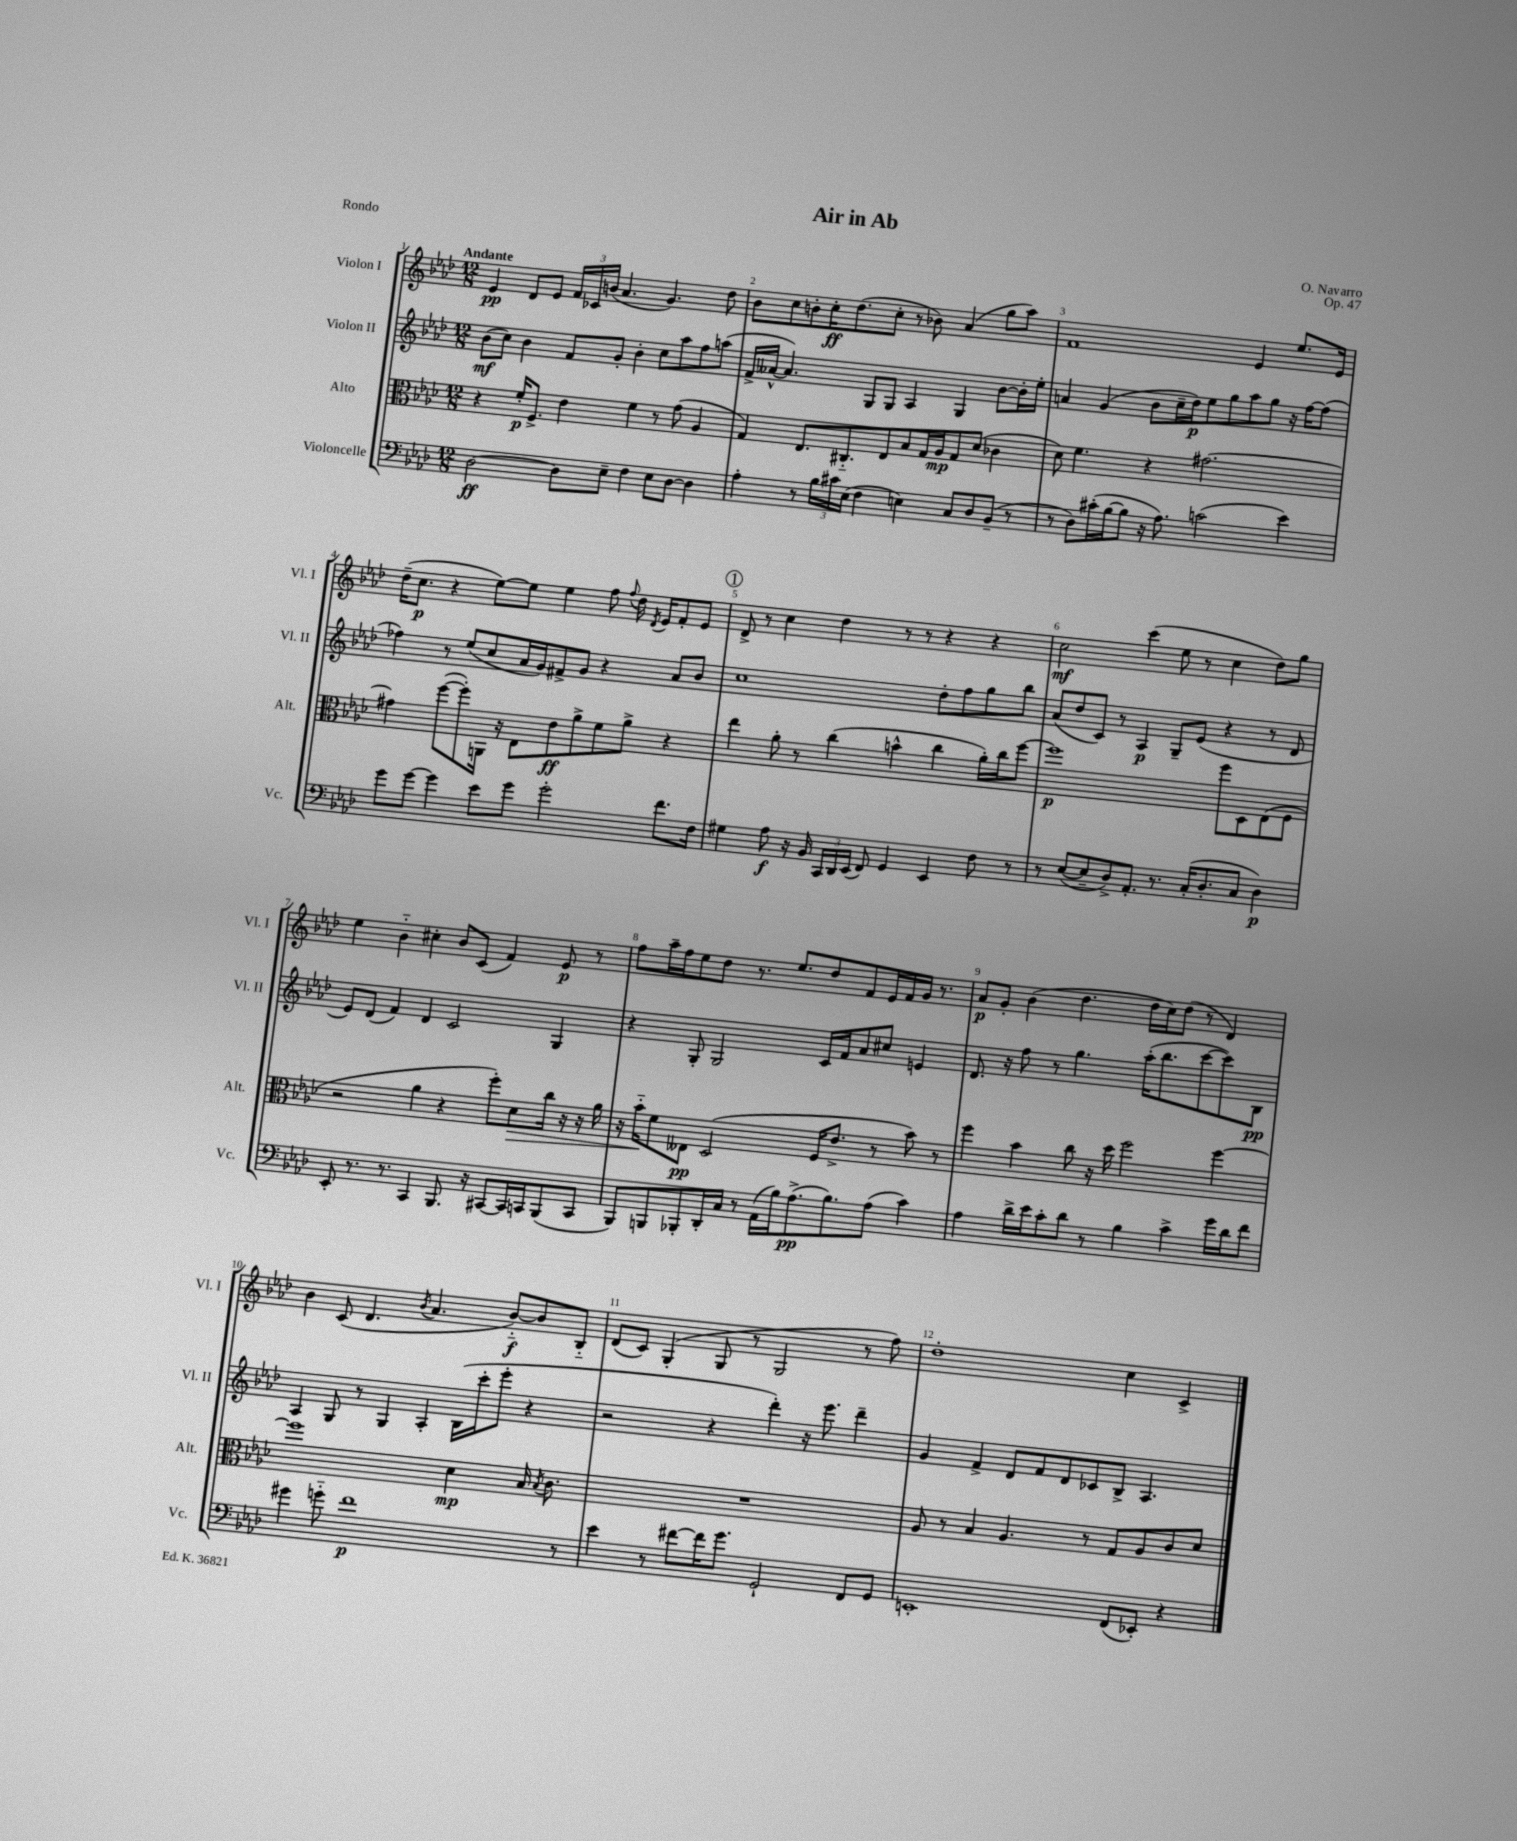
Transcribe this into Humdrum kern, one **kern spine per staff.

**kern	**kern	**kern	**kern
*staff4	*staff3	*staff2	*staff1
*clefF4	*clefC3	*clefG2	*clefG2
*k[b-e-a-d-]	*k[b-e-a-d-]	*k[b-e-a-d-]	*k[b-e-a-d-]
*M12/8	*M12/8	*M12/8	*M12/8
[2D-\	4r	(8b-\L	4e-/
.	.	8cc\J)	.
.	16f'/LK	4b-\	8d-/L
.	8.F^/J	.	.
.	.	.	8e-/J
8D-\]L	4e-\	8f/L	24f/LL
.	.	.	24c-/
.	.	.	(24b/JJ
8E-~\J	.	8g'/J	4.a-/
4F\	4f\	4b-'\	.
8E-\L	8r	8cc\L	4.g/)
[8D-\J	(8g\	8aa-\	.
4D-\]	4A-/	8ff\	.
.	.	(8aa\J	8dd-\
=	=	=	=
4A-'\	4G/)	16f^/LL	8b-\L
.	.	[16a--^^/JJ	.
.	.	4.a--/])	8cc\
8r	8.E-/L	.	8b'\
24B-\LL	.	.	16cc'\K
24c#\	.	.	.
.	8.C#'~/	.	(8.dd-\
(24E-\JJ	.	.	.
4F\	.	8G/L	.
.	8E-/	8G/J	8cc'\J
4E\)	8B-/	4A-/	8r
.	16G/L	.	8b-\)
.	16A-/J	.	.
8C/L	8G/	4G/	(4a-/
8D-/	(8d-/J	.	.
(8BB-~/J	4c-\	[8b-\L	8gg\L
8r	.	16b-'\]L	8aa-\J)
.	.	16ee-'\JJ	.
=	=	=	=
8r	8d-\)	4a/	1f
8D-\L)	4.f\	.	.
(16c#'\L	.	(4g/	.
[16B-\J	.	.	.
8B-\]J	.	.	.
16r	4r	8b-\L	.
8.A-\)	.	.	.
.	.	16cc~\L	.
.	.	16dd-\J)	.
(2c\	[2.g#\	8ee-\	.
.	.	8gg\	.
.	.	8aa-\	4e-/
.	.	8gg\J	.
4e-\)	.	16r	8.ee-/L
.	.	[16ff\LK	.
.	.	(8ff\]J	.
.	.	.	16e-/Jk
=	=	=	=
8g\L	4g#\]	4ff-\)	(16dd-~\LK
.	.	.	8.cc\J
[8g\J	.	.	.
4g\]	([8ff\L	8r	4r
.	8ff'\])	(8ee-/L	.
8e-\L	16AA\Jk	8cc/	[8ee-\L)
.	16r	.	.
8g\J	8E-\L	16a-/L	8ee-\]J
.	.	16g/J)	.
2g'\	8e-\	8f#^/	4ee-\
.	8a-^\	8g/J	.
.	8f\	4r	8ff\
.	.	.	8qqff/
.	8a-^\J	.	16dd-\
.	.	.	8qd-/
.	.	.	16e-/LK
8.f\L	4r	8a-/L	8f'/
.	.	8b-/J	8e-/J
16F\Jk	.	.	.
=	=	=	=
4G#\	4ee-\	1cc	8d-^/
.	.	.	8r
8A-\	8a-'\	.	4cc\
16r	8r	.	.
16BB-/	.	.	.
24CC/LL	(4cc\	.	4dd-\
24DD-/	.	.	.
(24EE-/JJ	.	.	.
8FF/)	.	.	.
4GG/	4b^^\	.	8r
.	.	.	8r
4EE-/	4cc\	8dd-'\L	4r
.	.	8ff\	.
8F\	16a-'\LL)	8gg\	4r
.	16cc\J	.	.
8r	[8ff\J	8bb-\J	.
=	=	=	=
8r	1ff]	(8a-/L	2cc\
([8E-/L	.	8dd-/	.
8E-~/]	.	8c/J)	.
8D-^/)	.	8r	.
8.AA-'/J	.	4A-/	(4ccc\
8.r	.	.	.
.	.	8G~/L	8ee-\
(16C'/LK	.	(8e-/J	8r
8.D-'/	.	.	.
.	8ff\L	4r	4cc\
8C/J	8D-\	.	.
4D-\)	(8E-\	8r	8dd-\L)
.	8F\J	8d-/	8gg\J
=	=	=	=
8EE-'/	2r	8e-/L)	4ee-\
8.r	.	(8d-/J	.
.	.	4f/)	4b-'~\
8.r	.	.	.
4CC/	4a-\	4d-/	4cc#'\
8.BBB-/	4r	2c/	8b-/L
.	.	.	(8c/J
16r	.	.	.
[8CC#/L	8ff'\L)	.	4f/)
16CC#/]L	8d-\	.	.
16CC/J	.	.	.
(8BBB-/	16cc\Jk	4G/	8e-/
.	16r	.	.
8CC/J	16r	.	8r
.	16a-\	.	.
=	=	=	=
8BBB-/L)	16r	4r	8ff\L
.	16b-'~\LK	.	.
8BBB/	8f\	.	16aa-~\L
.	.	.	16ff\J
8BBB-'/	8E--\J	8G'/	8ee-\
16DD-'/L	(2D-/	2G/	8dd-\J
16C/JJ	.	.	.
8r	.	.	8.r
(16AA-\LL	.	.	.
16B-\J)	.	.	8.ee-/L
(8.A-^\	.	.	.
.	16F/LK	16c/LL	8dd-/
8.B-\)	8.e-^/J	16f/J	.
.	.	8a-/	8f/
(8A-\J	8r	8cc#/J	16e-/L
.	.	.	16f/
4c\)	8b-\)	4e/	16g/JJ
.	.	.	8.r
.	8r	.	.
=	=	=	=
4A-\	4ff\	8.d-/	8a-/L
.	.	.	8g'/J
.	.	16r	.
16d-^\LL	4b-\	8ff\	(4b-\
16e-\J	.	.	.
8c'\	.	8r	.
8d-\J	8cc\	4.gg\	4.dd-\
8r	16r	.	.
.	16dd-\	.	.
4B-\	2ff\	.	.
.	.	(16aa-'\LK	16dd-\LL
.	.	8.bb-\	16cc\J)
4c^\	.	.	(8dd-\J
.	.	[8ccc\	8r
16g\LL	[4ff\	8ccc\])	4d-/)
16d-\J	.	.	.
8f\J	.	8B-\J	.
=	=	=	=
4g#\	1ff]	4A-/	4b-\
8g'~\	.	8G/	(8c/
1f	.	8r	4.d-/
.	.	4G/	.
.	.	.	8qb-/
.	.	4A-'/	4.a-/
.	4d-\	(16B-\LL	.
.	.	16ccc'\J	.
.	.	8eee-'\J	[8b-'~/L)
.	16B-/	4r	8b-/]
.	8qB-/	.	.
.	8.c\	.	.
8r	.	.	8B-'~/J
=	=	=	=
4e-\	1.r	2r	(8d-/L
.	.	.	8c/J)
8r	.	.	(4G'/
[8f#\L	.	.	.
16f#\]K	.	4r	8G/
8.g\J	.	.	.
.	.	.	8r
2GG`/	.	4ddd-'\)	2G/
.	.	16r	.
.	.	8.eee-\	.
8FF/L	.	4ddd-~\	8r
8GG/J	.	.	8ff\)
=	=	=	=
1EE'	8A-/	4g/	1dd-'
.	8r	.	.
.	4B-/	4f^/	.
.	4.A-/	8d-/L	.
.	.	8f/	.
.	.	8d-/	.
.	8r	8c-/	.
(8FF/L	8G/L	8B-^/J	4cc\
8EE-'/J)	8A-/	4.A-/	.
4r	8c/	.	4c^/
.	8d-/J	.	.
==	==	==	==
*-	*-	*-	*-
